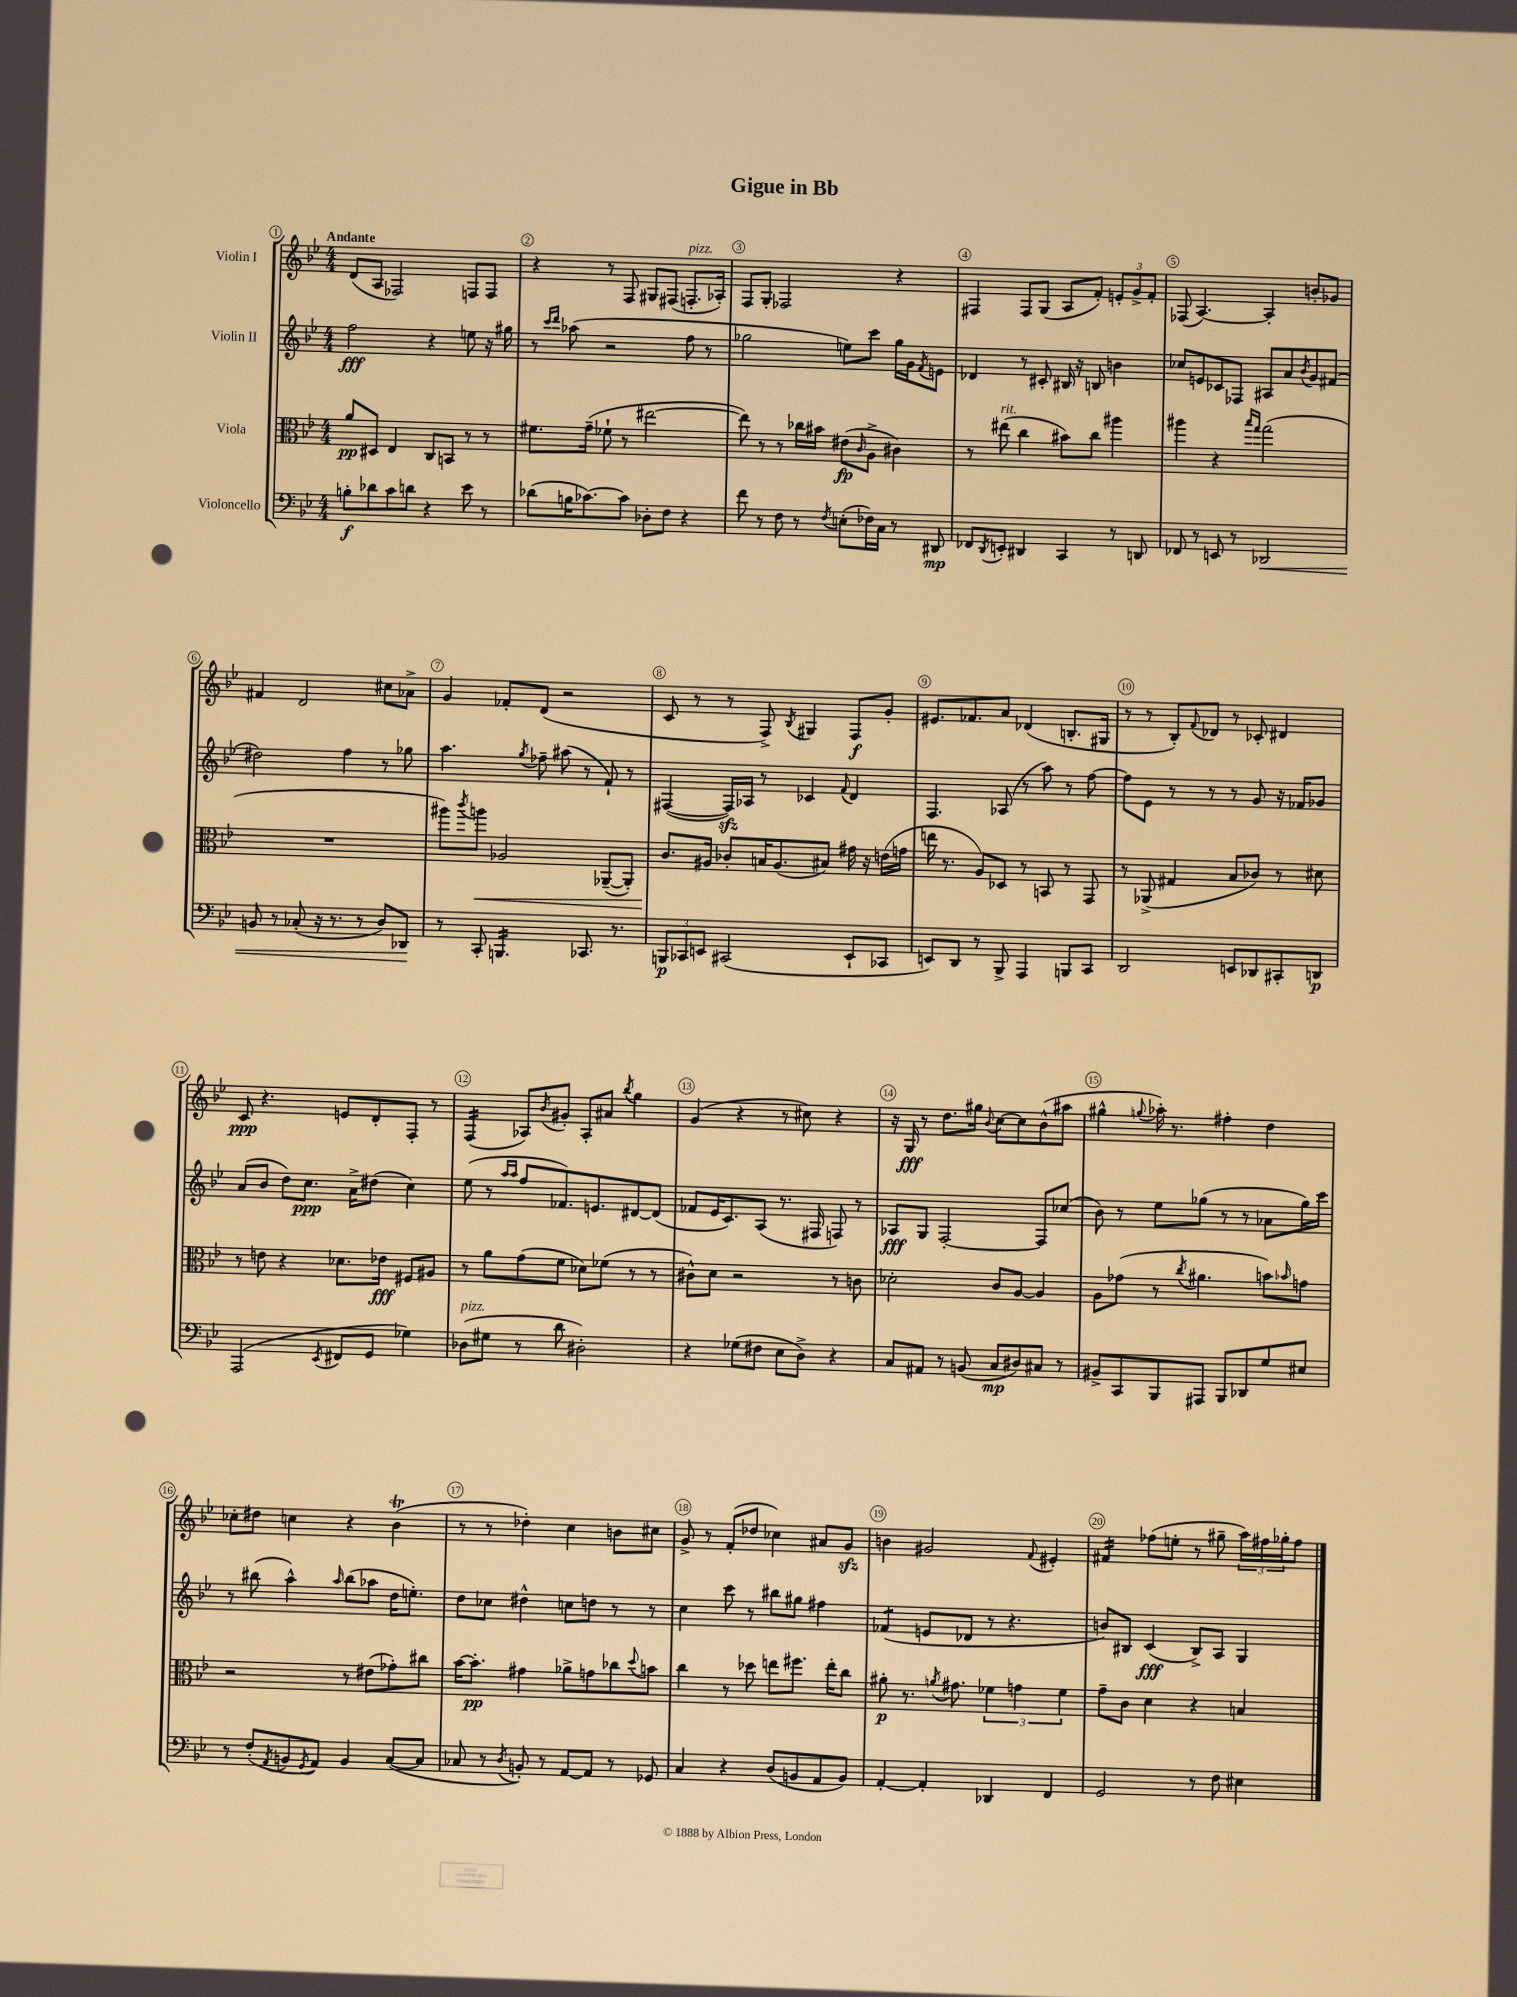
\header { title = "Gigue in Bb" }
<<
\new StaffGroup <<
\new Staff = "s0" \with { instrumentName = "Violin I" } {
    \clef treble \key bes \major \numericTimeSignature \time 4/4 \tempo "Andante"
    d'8( a8 fes2) f8 f8 |
    r4 r8 f8 gis8 fis8( f8.-.^\markup { \italic "pizz." } aes16-.) |
    f8 g8-. fes2 r4 |
    fis4 fis8 g8( a8 f'8-.) \tuplet 3/2 { e'8-. g'8-> f'8-. } |
    fes8( a4.~) a4-. b'8-. ges'8 |
    fis'4 d'2 cis''8 aes'8-> |
    g'4 fes'8-. d'8( r2 |
    c'8 r8 r8 f8->) \acciaccatura { bes8 } gis4 f8\f g'8-. |
    eis'8. fes'8. a'8 des'4( b8.-. gis16 |
    r8 r8 bes8-.) \appoggiatura { f'8 } des'8 r8 ces'8-. dis'4 |
    c'8\ppp r4. e'8 d'8-. f8-. r8 |
    f4:16( aes8) \acciaccatura { bes'8 } gis'8-. aes8-. ais'8 \acciaccatura { bes''8 } g''4 |
    g'4( r4 r8 cis''8) r4 |
    r16 g16\fff r8 d''8. gis''16 \appoggiatura { bes'8 } c''8~ c''8 bes'8-^( ais''8 |
    gis''4-^ \appoggiatura { g''8 } aes''16-.) r8. fis''4-. d''4 |
    ces''8-. dis''8 c''4 r4 bes'4\trill( |
    r8 r8 des''4-.) c''4 b'8 cis''8 |
    g'8-> r8 f'8-.( des''8 ces''4) ais'8 g'8\sfz |
    b'4 gis'2 \appoggiatura { f'8 } eis'4-. |
    fis'4:16 fes''8( e''8-. r8 gis''8-- \tuplet 3/2 { a''16) fis''16 ges''16-. } fis''8 \bar "|." |
}
\new Staff = "s1" \with { instrumentName = "Violin II" } {
    \clef treble \key bes \major \numericTimeSignature \time 4/4
    f''2\fff r4 e''8 r16 gis''16 |
    r8 \grace { c'''16 d'''16 } aes''8( r2 f''8 r8 |
    ges''2 e''8) c'''8 ges''16 g'16 \acciaccatura { f'8 } e'8 |
    des'4 r8 cis'8-. bis16 r16 b8 b'4 |
    ces''8 e'8 ces'8 fes8 ais8 a'8 \acciaccatura { bes'8 } g'8 fis'8( |
    dis''2) f''4 r8 ges''8 |
    a''4. \acciaccatura { g''8 } fes''8-- ais''8( r8 f'8-!) r8 |
    fis4~( fis16\sfz) aes16 r8 ces'4 \appoggiatura { f'8 } d'4 |
    f4. aes8( r8 a''8) r8 f''8~ |
    f''8 ees'8 r8 r8 r8 g'8 r16 fes'16 ges'8 |
    a'8( bes'8 d''8) c''8.\ppp a'16-> dis''8( c''4) |
    ees''8( r8 \grace { a''16 a''16 } f''8 fes'8.) e'8. dis'8~ dis'8( |
    fes'8 ees'16 c'8.) a8( r8. fis16 f8) r8 |
    aes8\fff g8 f2~-. f8 ces''8( |
    bes'8) r8 ees''8 ges''8( r8 r8 aes'8 ges''16) c'''16 |
    r8 bis''8( a''4-^) \grace { a''16 } bis''8( aes''8 d''16 e''8.-.) |
    d''8 ces''8 dis''4-^ c''8 d''8 r8 r8 |
    c''4 c'''8 r8 bis''8 gis''8 fis''4 |
    fes'4:8( e'8 des'8 r8 r4. |
    b'8) bis8 c'4\fff( bis8->) a8 g4 \bar "|." |
}
\new Staff = "s2" \with { instrumentName = "Viola" } {
    \clef alto \key bes \major \numericTimeSignature \time 4/4
    a'8\pp dis8 ees4 c8 b,8 r8 r8 |
    fis'8. g'16--( fes'8-! r8 eis''2~ |
    eis''8) r8 r8 ces''16 bis'16 eis'8\fp( \grace { c'16 } a8-> cis'4) |
    r8 eis''8^\markup { \italic "rit." }( c''4 bis'8) c''8 ais''4 |
    ais''4 r4 \grace { bes''16 g''16 } g''2( |
    R1 |
    ais''8) \acciaccatura { c'''8 } a''8\< aes2 aes,8~--( aes,8-.) |
    c'8.\! ais16 ces'8-. b16 ais8.( bis8) gis'16 r16 e'16( g'16 |
    e''16 r8. a8) des8 r8 b,8 r8 g,8 |
    r8 aes,8->( gis4 bes8 ces'8) r8 dis'8 |
    r8 e'8 r4 des'8. ees'16\fff fis8 ais8 |
    r8 a'8 g'8( f'8 des'8) fes'8( r8 r8 |
    cis'8-^) d'8 r2 r8 c'8 |
    des'2-. c'8 a8~ a4 |
    a8 ges'8( r8 \acciaccatura { c''8 } ais'4. b'8) \grace { bes'16 } g'8 |
    r2 r8 eis'8( ges'8-.) cis''8 |
    bes'16~ bes'8.-.\pp gis'4 aes'8-> g'8 ces''8 \appoggiatura { d''8 } b'8 |
    c''4 r8 des''8 e''8 fis''8. e''16-. c''8 |
    ais'8-.\p r8. \acciaccatura { a'8 } gis'8. \tuplet 3/2 { fes'4 g'4 fes'4 } |
    g'8-- c'8 d'4 r4 b4 \bar "|." |
}
\new Staff = "s3" \with { instrumentName = "Violoncello" } {
    \clef bass \key bes \major \numericTimeSignature \time 4/4
    b8-.\f des'8 c'8 d'8 r4 ees'8 r8 |
    des'8( b16 ces'8.~) ces'8 des8-. f8 r4 |
    f'8 r8 f8 r8 \acciaccatura { f8 } e8-.( fes16) c16 r8 dis,8\mp |
    fes,8 \acciaccatura { d,8 } e,8-. dis,4 c,4 r8 d,8 |
    fes,8 r8 e,8 r8 des,2\< |
    b,8 r8 ces8-.( r16 r8. r8 d8) des,8\! |
    r8 c,8-. b,,4.:16 ces,8. r8. |
    \tuplet 3/2 { b,,8\p ces,8 e,8 } cis,2( e,8-! ces,8 |
    e,8) d,8 r8 bes,,8-> a,,4 b,,8 c,8 |
    d,2 e,8 des,8 cis,8-. d,8\p |
    a,,2( \acciaccatura { ees,8 } fis,8 g,8 ges4) |
    des8^\markup { \italic "pizz." }( gis8 r8 d'8 dis2-.) |
    r4 ges8( fis8 ees8 d8->) r4 |
    c8 ais,8 r8 b,8( c8\mp dis8) cis8 r8 |
    bis,8-> c,8 bes,,8 ais,,8 bes,,8 des,8 g8 eis8 |
    r8 f8-.( \acciaccatura { a,8 } b,8 \acciaccatura { g,8 } a,8) b,4 c8~( c8 |
    ces8 r8 \acciaccatura { d8 } b,8-.) r8 a,8~ a,8 r8 ges,8 |
    c4 r4 d8( b,8 a,8 b,8) |
    a,4~-. a,4-. des,4 f,4 |
    g,2 r8 f8 eis4 \bar "|." |
}
>>
>>
\layout { \context { \Score \override BarNumber.break-visibility = ##(#f #t #t) barNumberVisibility = #all-bar-numbers-visible \override BarNumber.stencil = #(make-stencil-circler 0.1 0.3 ly:text-interface::print) } }
